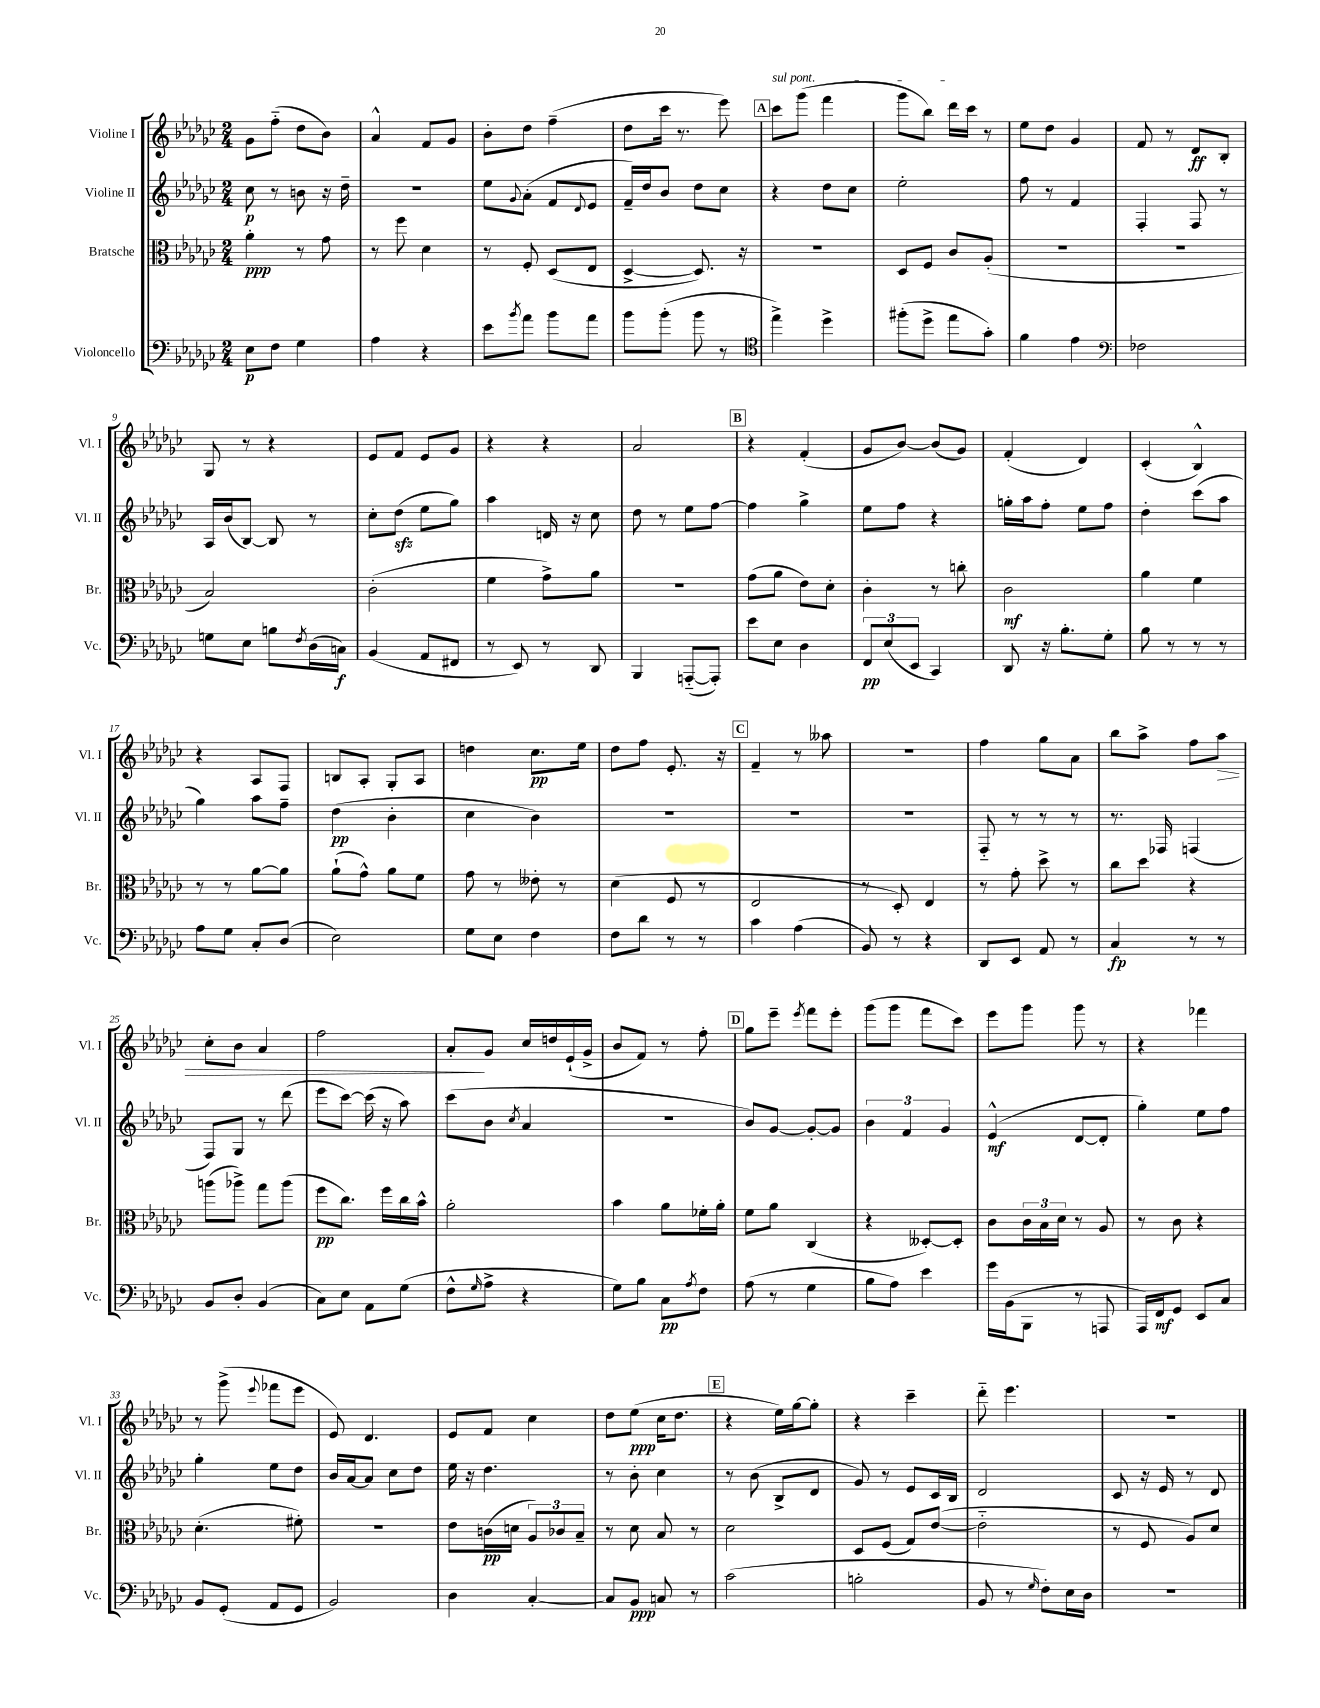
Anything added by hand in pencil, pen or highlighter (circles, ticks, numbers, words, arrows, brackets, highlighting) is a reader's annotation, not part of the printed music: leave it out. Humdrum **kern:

**kern	**dynam	**kern	**dynam	**kern	**dynam	**kern	**dynam
*part4	*part4	*part3	*part3	*part2	*part2	*part1	*part1
*staff4	*staff4	*staff3	*staff3	*staff2	*staff2	*staff1	*staff1
*I"Violoncello	*	*I"Bratsche	*	*I"Violine II	*	*I"Violine I	*
*I'Vc.	*	*I'Br.	*	*I'Vl. II	*	*I'Vl. I	*
*clefF4	*	*clefC3	*	*clefG2	*	*clefG2	*
*k[b-e-a-d-g-c-]	*	*k[b-e-a-d-g-c-]	*	*k[b-e-a-d-g-c-]	*	*k[b-e-a-d-g-c-]	*
*M2/4	*	*M2/4	*	*M2/4	*	*M2/4	*
=1	=1	=1	=1	=1	=1	=1	=1
8E-\L	p	4a-'\	ppp	8cc-\	p	8g-\L	.
8F\J	.	.	.	8r	.	(8ff\J	.
4G-\	.	8r	.	8bn\	.	8dd-\L	.
.	.	8g-\	.	16r	.	8b-\J)	.
.	.	.	.	16dd-~\	.	.	.
=2	=2	=2	=2	=2	=2	=2	=2
4A-\	.	8r	.	2r	.	4a-^^/	.
.	.	8ff\	.	.	.	.	.
4r	.	4d-\	.	.	.	8f/L	.
.	.	.	.	.	.	8g-/J	.
=3	=3	=3	=3	=3	=3	=3	=3
8e-\L	.	8r	.	8ee-\L	.	8b-'\L	.
8qb-/	.	.	.	8qqg-/	.	.	.
8a-\J	.	8F'/	.	(8a-'\J	.	8dd-\J	.
8b-\L	.	(8D-/L	.	8f/L	.	(4ff~\	.
.	.	.	.	8qqd-/	.	.	.
8a-\J	.	8E-/J	.	8e-/J	.	.	.
=4	=4	=4	=4	=4	=4	=4	=4
8b-\L	.	[4D-^/	.	16f~/LL)	.	8dd-\L	.
.	.	.	.	16dd-/J	.	.	.
(8b-'\J	.	.	.	8b-/J	.	16ccc-\Jk	.
.	.	.	.	.	.	8.r	.
8b-\	.	8.D-/])	.	8dd-\L	.	.	.
8r	.	.	.	8cc-\J	.	8eee-\)	.
.	.	16r	.	.	.	.	.
!!LO:REH:place=s1:t=A
=5	=5	=5	=5	=5	=5	=5	=5
*clefC4	*	*	*	*	*	*	*
!	!	!	!	!	!	!LO:TX:a:i:t=sul pont.	!
4ee-^\)	.	2r	.	4r	.	8ccc-\L	.
.	.	.	.	.	.	(8ggg-\J	.
4dd-^\	.	.	.	8dd-\L	.	4fff\	.
.	.	.	.	8cc-\J	.	.	.
=6	=6	=6	=6	=6	=6	=6	=6
(8ff#X'\L	.	8D-/L	.	2ee-'\	.	8ggg-\L	.
8dd-^\J	.	8F/J	.	.	.	8bb-\J)	.
8ee-\L	.	8c-/L	.	.	.	16ddd-\LL	.
.	.	.	.	.	.	16ccc-\JJ	.
8g-'\J)	.	(8A-'/J	.	.	.	8r	.
=7	=7	=7	=7	=7	=7	=7	=7
4f\	.	2r	.	8ff\	.	8ee-\L	.
.	.	.	.	8r	.	8dd-\J	.
4e-\	.	.	.	4f/	.	4g-/	.
=8	=8	=8	=8	=8	=8	=8	=8
*clefF4	*	*	*	*	*	*	*
2F-X\	.	2r	.	4F'/	.	8f/	.
.	.	.	.	.	.	8r	.
.	.	.	.	8F/	.	8d-/L	ff
.	.	.	.	8r	.	8B-'/J	.
!!LO:LB:g=z
=9	=9	=9	=9	=9	=9	=9	=9
8Gn\L	.	2B-/)	.	16A-/LL	.	8G-/	.
.	.	.	.	(16b-/J	.	.	.
8E-\J	.	.	.	[8B-/J)	.	8r	.
8Bn\L	.	.	.	8B-/]	.	4r	.
8qF/	.	.	.	.	.	.	.
(16D-\L	.	.	.	8r	.	.	.
16Cn\JJ)	f	.	.	.	.	.	.
=10	=10	=10	=10	=10	=10	=10	=10
(4BB-/	.	(2c-'\	.	8cc-'\L	.	8e-/L	.
.	.	.	.	(8dd-zz\J	.	8f/J	.
8AA-/L	.	.	.	8ee-\L	.	8e-/L	.
8FF#X/J	.	.	.	8gg-\J)	.	8g-/J	.
=11	=11	=11	=11	=11	=11	=11	=11
8r	.	4f\	.	4aa-\	.	4r	.
8EE-/)	.	.	.	.	.	.	.
8r	.	8g-^\L)	.	16dn/	.	4r	.
.	.	.	.	16r	.	.	.
8DD-/	.	8a-\J	.	8cc-\	.	.	.
=12	=12	=12	=12	=12	=12	=12	=12
4BBB-/	.	2r	.	8dd-\	.	2a-/	.
.	.	.	.	8r	.	.	.
([8AAAn/L	.	.	.	8ee-\L	.	.	.
8AAA'/J])	.	.	.	[8ff\J	.	.	.
!!LO:REH:place=s1:t=B
=13	=13	=13	=13	=13	=13	=13	=13
8e-\L	.	(8g-\L	.	4ff\]	.	4r	.
8E-\J	.	8a-\J	.	.	.	.	.
4D-\	.	8e-\L)	.	4gg-^\	.	(4f'/	.
.	.	8d-'\J	.	.	.	.	.
=14	=14	=14	=14	=14	=14	=14	=14
12FF/L	pp	4c-'\	.	8ee-\L	.	8g-/L	.
(12E-/	.	.	.	.	.	.	.
.	.	.	.	8ff\J	.	[8b-/J)	.
12EE-/J	.	.	.	.	.	.	.
4CC-/)	.	8r	.	4r	.	(8b-/L]	.
.	.	8ccn'\	.	.	.	8g-/J)	.
=15	=15	=15	=15	=15	=15	=15	=15
8DD-/	.	2c-\	mf	16ggn'\LL	.	(4f'/	.
.	.	.	.	16aa-\J	.	.	.
16r	.	.	.	8ff'\J	.	.	.
8.B-'\L	.	.	.	.	.	.	.
.	.	.	.	8ee-\L	.	4d-/)	.
8G-'\J	.	.	.	8ff\J	.	.	.
=16	=16	=16	=16	=16	=16	=16	=16
8B-\	.	4a-\	.	4dd-'\	.	(4c-'/	.
8r	.	.	.	.	.	.	.
8r	.	4f\	.	(8ccc-\L	.	4B-^^/)	.
8r	.	.	.	8aa-\J	.	.	.
!!LO:LB:g=z
=17	=17	=17	=17	=17	=17	=17	=17
8A-\L	.	8r	.	4gg-\)	.	4r	.
8G-\J	.	8r	.	.	.	.	.
8C-'/L	.	[8a-\L	.	8aa-\L	.	8A-/L	.
(8D-/J	.	8a-\J]	.	8ff~\J	.	8F/J	.
=18	=18	=18	=18	=18	=18	=18	=18
2E-\)	.	(8a-`\L	.	(4dd-\	pp	8Bn/L	.
.	.	8g-^^\J)	.	.	.	8A-'/J	.
.	.	8a-\L	.	4b-'\	.	8G-'/L	.
.	.	8f\J	.	.	.	8A-/J	.
=19	=19	=19	=19	=19	=19	=19	=19
8G-\L	.	8g-\	.	4cc-\	.	4ddn\	.
8E-\J	.	8r	.	.	.	.	.
4F\	.	8e--X'\	.	4b-\)	.	8.cc-\L	pp
.	.	8r	.	.	.	.	.
.	.	.	.	.	.	16ee-\Jk	.
=20	=20	=20	=20	=20	=20	=20	=20
8F\L	.	(4d-\	.	2r	.	8dd-\L	.
8d-\J	.	.	.	.	.	8ff\J	.
8r	.	8F/	.	.	.	8.e-'/	.
8r	.	8r	.	.	.	.	.
.	.	.	.	.	.	16r	.
!!LO:REH:place=s1:t=C
=21	=21	=21	=21	=21	=21	=21	=21
4c-\	.	2E-/	.	2r	.	4f~/	.
(4A-\	.	.	.	.	.	8r	.
.	.	.	.	.	.	8aa--X\	.
=22	=22	=22	=22	=22	=22	=22	=22
8BB-/)	.	8r	.	2r	.	2r	.
8r	.	8D-'/)	.	.	.	.	.
4r	.	4E-/	.	.	.	.	.
=23	=23	=23	=23	=23	=23	=23	=23
8DD-/L	.	8r	.	8F/	.	4ff\	.
8EE-/J	.	8g-'\	.	8r	.	.	.
8AA-/	.	8dd-^\	.	8r	.	8gg-\L	.
8r	.	8r	.	8r	.	8a-\J	.
=24	=24	=24	=24	=24	=24	=24	=24
4C-/	fp	8cc-\L	.	8.r	.	8bb-\L	.
.	.	8dd-\J	.	.	.	8aa-^\J	.
.	.	.	.	16F-X/	.	.	.
8r	.	4r	.	(4Fn/	.	8ff\L	.
!	!	!	!	!	!	!	!LO:HP:b
8r	.	.	.	.	.	8aa-\J	>
!!LO:LB:g=z
=25	=25	=25	=25	=25	=25	=25	=25
8BB-/L	.	(8aan\L	.	8F/L)	.	8cc-'\L	.
8D-'/J	.	8aa-X^\J)	.	8G-/J	.	8b-\J	.
(4BB-/	.	8gg-\L	.	8r	.	4a-/	.
.	.	(8aa-\J	.	(8ddd-\	.	.	.
=26	=26	=26	=26	=26	=26	=26	=26
8C-\L)	.	8ff\L	pp	8eee-\L	.	2ff\	.
8E-\J	.	8.cc-\J)	.	[8ccc-\J)	.	.	.
8AA-\L	.	.	.	(16ccc-\]	.	.	.
.	.	16ff\LL	.	16r	.	.	.
(8G-\J	.	16cc-\	.	8aa-\)	.	.	.
.	.	16b-^^\JJ	.	.	.	.	.
=27	=27	=27	=27	=27	=27	=27	=27
8F^^\L	.	2a-'\	.	(8ccc-\L	.	8a-'/L	.
16qqG-/	.	.	.	.	.	.	.
8A-^\J	.	.	.	8b-\J	.	8g-/J	]
.	.	.	.	8qcc-/	.	.	.
4r	.	.	.	4a-/	.	16cc-/LL	.
.	.	.	.	.	.	16ddn/	.
.	.	.	.	.	.	(16e-`/	.
.	.	.	.	.	.	16g-^/JJ	.
=28	=28	=28	=28	=28	=28	=28	=28
8G-\L)	.	4b-\	.	2r	.	8b-/L	.
8B-\J	.	.	.	.	.	8f/J)	.
8C-\L	pp	8a-\L	.	.	.	8r	.
8qA-/	.	.	.	.	.	.	.
8F\J	.	16f-X'\L	.	.	.	8ff'\	.
.	.	16a-'\JJ	.	.	.	.	.
!!LO:REH:place=s1:t=D
=29	=29	=29	=29	=29	=29	=29	=29
(8A-\	.	8f\L	.	8b-/L)	.	8gg-\L	.
8r	.	8a-\J	.	[8g-/J	.	8eee-~\J	.
.	.	.	.	.	.	8qeee-/	.
4G-\	.	(4C-/	.	8g-'/L_	.	8fff\L	.
.	.	.	.	8g-/J]	.	8eee-'\J	.
=30	=30	=30	=30	=30	=30	=30	=30
8B-\L	.	4r	.	6b-\	.	(8ggg-\L	.
8A-\J)	.	.	.	.	.	8ggg-\J	.
.	.	.	.	6f/	.	.	.
4e-\	.	[8D--X'/L)	.	.	.	8fff\L	.
.	.	.	.	6g-/	.	.	.
.	.	8D--'/J]	.	.	.	8ccc-\J)	.
=31	=31	=31	=31	=31	=31	=31	=31
16g-\LL	.	8c-\L	.	(4e-^^/	mf	8eee-\L	.
(16BB-\J	.	.	.	.	.	.	.
8BBB-\J	.	24c-\L	.	.	.	8ggg-\J	.
.	.	24B-\	.	.	.	.	.
.	.	24d-\JJ	.	.	.	.	.
8r	.	8r	.	[8d-/L	.	8ggg-\	.
8AAAn/	.	8A-/	.	8d-'/J]	.	8r	.
=32	=32	=32	=32	=32	=32	=32	=32
16AAA-/LL)	.	8r	.	4gg-'\)	.	4r	.
16FF/J	mf	.	.	.	.	.	.
8GG-/J	.	8c-\	.	.	.	.	.
8EE-/L	.	4r	.	8ee-\L	.	4fff-X\	.
8C-/J	.	.	.	8ff\J	.	.	.
!!LO:LB:g=z
=33	=33	=33	=33	=33	=33	=33	=33
8BB-/L	.	(4.d-'\	.	4gg-'\	.	8r	.
(8GG-'/J	.	.	.	.	.	(8ggg-^\	.
.	.	.	.	.	.	8qqeee-/	.
8AA-/L	.	.	.	8ee-\L	.	8fff-X\L	.
8GG-/J	.	8f#X'\)	.	8dd-\J	.	8eee-\J	.
=34	=34	=34	=34	=34	=34	=34	=34
2BB-/)	.	2r	.	16b-/LL	.	8e-/)	.
.	.	.	.	[16a-/J	.	.	.
.	.	.	.	8a-/J]	.	4.d-/	.
.	.	.	.	8cc-\L	.	.	.
.	.	.	.	8dd-\J	.	.	.
=35	=35	=35	=35	=35	=35	=35	=35
4D-\	.	8e-\L	.	16ee-\	.	8e-/L	.
.	.	.	.	16r	.	.	.
.	.	(16cn\L	pp	4.dd-\	.	8f/J	.
.	.	16dn\JJ	.	.	.	.	.
[4C-'/	.	12A-/L)	.	.	.	4cc-\	.
.	.	12c-X/	.	.	.	.	.
.	.	12B-~/J	.	.	.	.	.
=36	=36	=36	=36	=36	=36	=36	=36
8C-/L]	.	8r	.	8r	.	8dd-\L	.
8BB-/J	ppp	8d-\	.	8b-'\	.	(8ee-\J	ppp
8Cn/	.	8B-/	.	4cc-\	.	16cc-\KL	.
.	.	.	.	.	.	8.dd-\J	.
8r	.	8r	.	.	.	.	.
!!LO:REH:place=s1:t=E
=37	=37	=37	=37	=37	=37	=37	=37
(2c-\	.	2d-\	.	8r	.	4r	.
.	.	.	.	(8b-\	.	.	.
.	.	.	.	8B-^/L	.	16ee-\LL)	.
.	.	.	.	.	.	[16gg-\J	.
.	.	.	.	8d-/J	.	8gg-'\J]	.
=38	=38	=38	=38	=38	=38	=38	=38
2Bn'\	.	8D-/L	.	8g-/)	.	4r	.
.	.	(8F/J	.	8r	.	.	.
.	.	8G-/L)	.	8e-/L	.	4ccc-~\	.
.	.	([8e-/J	.	16c-/L	.	.	.
.	.	.	.	16B-/JJ	.	.	.
=39	=39	=39	=39	=39	=39	=39	=39
8BB-/	.	2e-\]	.	2d-/	.	8ddd-\	.
8r	.	.	.	.	.	4.eee-\	.
16qqG-/	.	.	.	.	.	.	.
8F'\L)	.	.	.	.	.	.	.
16E-\L	.	.	.	.	.	.	.
16D-\JJ	.	.	.	.	.	.	.
=40	=40	=40	=40	=40	=40	=40	=40
2r	.	8r	.	8c-/	.	2r	.
.	.	8F/	.	16r	.	.	.
.	.	.	.	16e-/	.	.	.
.	.	8A-/L)	.	8r	.	.	.
.	.	8d-/J	.	8d-/	.	.	.
==	==	==	==	==	==	==	==
*-	*-	*-	*-	*-	*-	*-	*-
